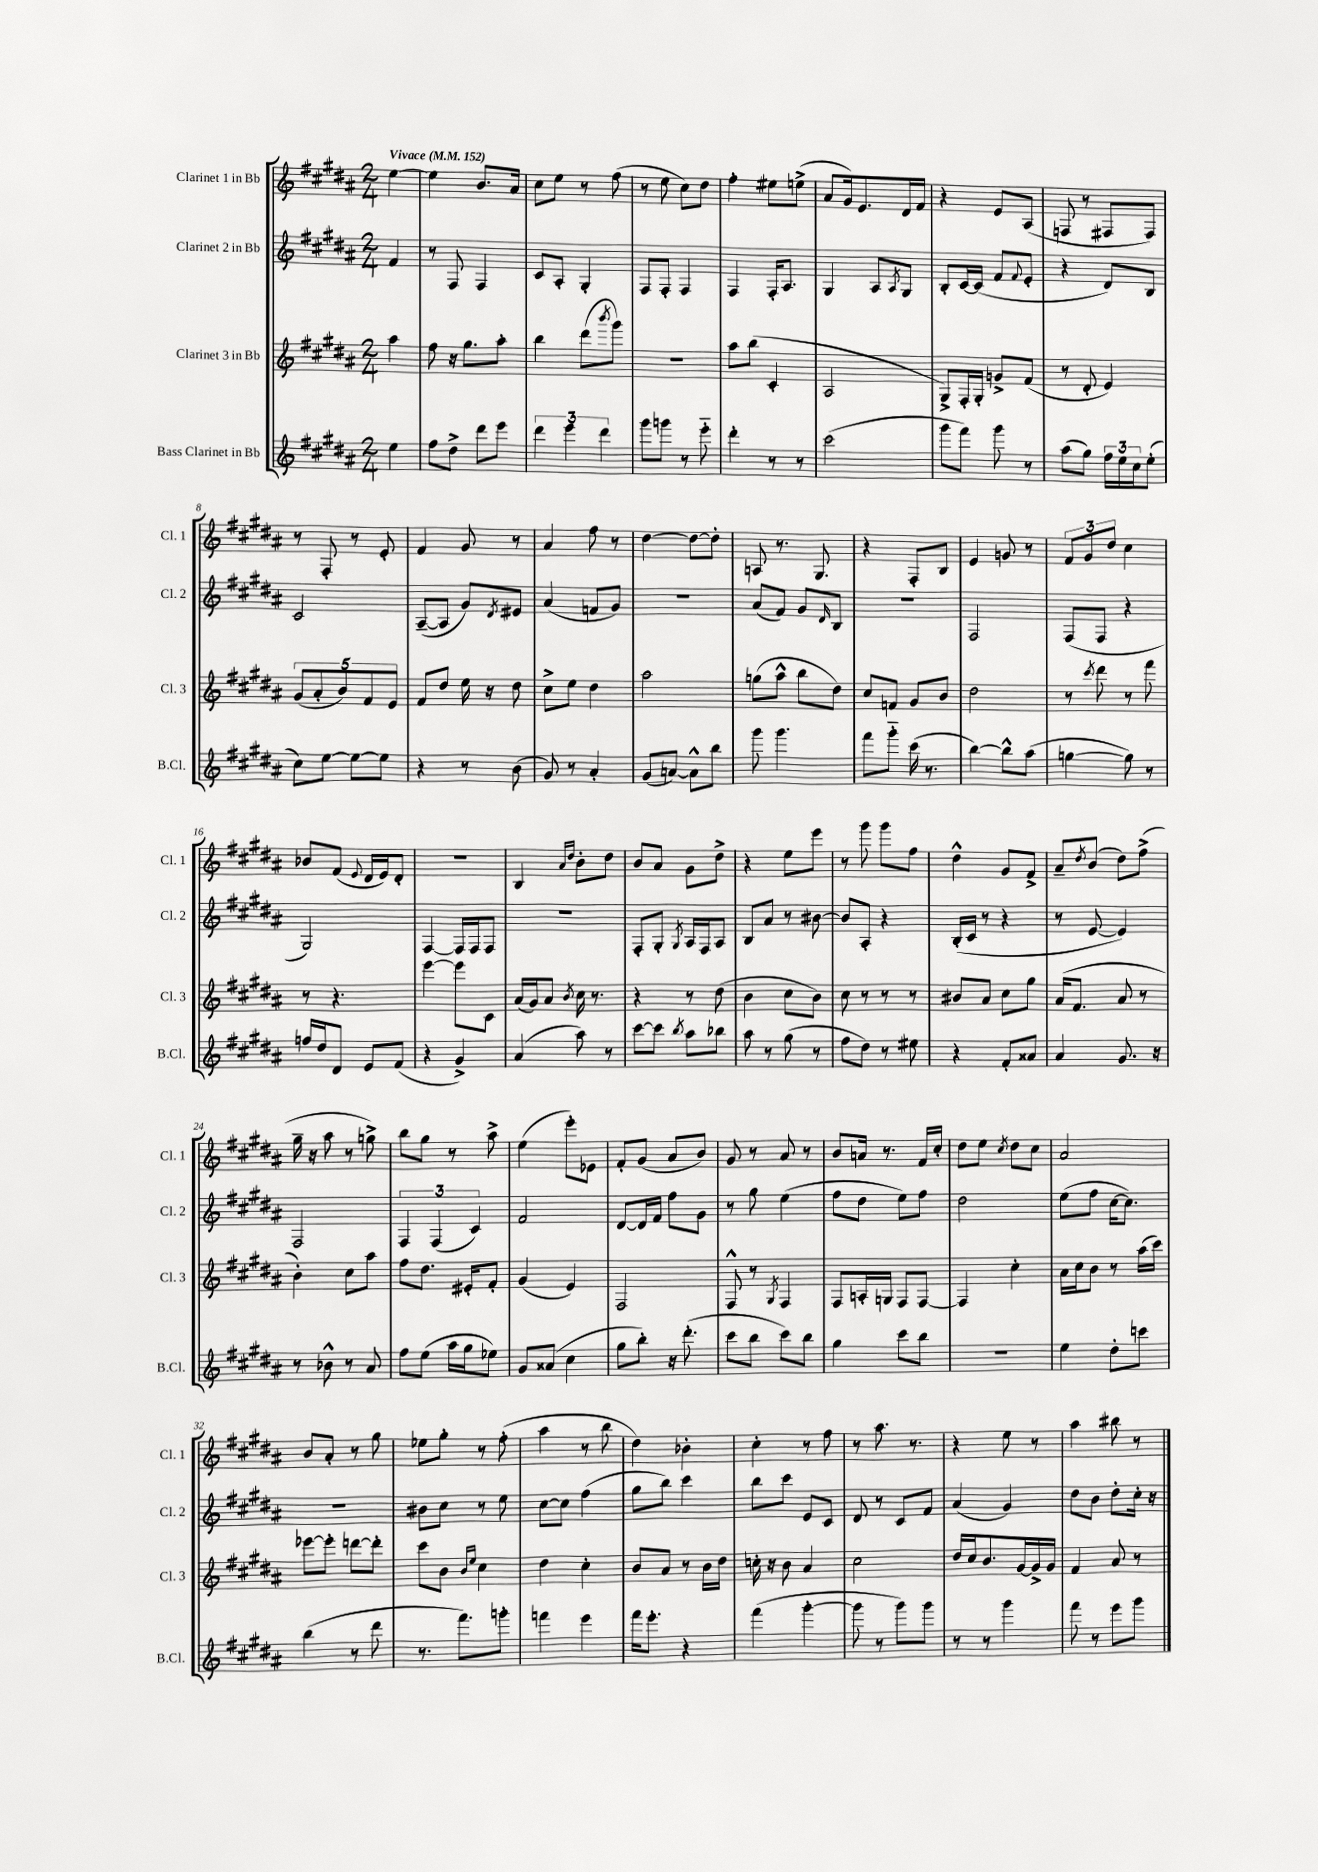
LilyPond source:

<<
\new StaffGroup <<
\new Staff = "s0" \with { instrumentName = "Clarinet 1 in Bb" shortInstrumentName = "Cl. 1" } {
    \clef treble \key b \major \numericTimeSignature \time 2/4 \partial 4 \tempo "Vivace" 4 = 152
    e''4~ |
    e''4 b'8. ais'16 |
    cis''8 e''8 r8 fis''8( |
    r8 e''8 cis''8) dis''8 |
    fis''4-. eis''8 e''8->( |
    ais'8 gis'16) e'8. dis'16 fis'16 |
    r4 e'8 ais8( |
    f8 r8 fis8 fis8) |
    r8 fis8-. r8 e'8-. |
    fis'4 gis'8 r8 |
    ais'4 fis''8 r8 |
    dis''4~ dis''8~ dis''8-. |
    a8 r8. gis8. |
    r4 fis8-. b8 |
    e'4 g'8 r8 |
    \tuplet 3/2 { fis'8 gis'8 dis''8 } cis''4 |
    bes'8 fis'8( \appoggiatura { e'8 } dis'16 e'16) dis'8-. |
    R2 |
    b4 \grace { ais'16 dis''16 } b'8-. dis''8 |
    b'8 ais'8 gis'8 dis''8-> |
    r4 e''8 e'''8 |
    r8 gis'''8 gis'''8 fis''8 |
    dis''4-^ gis'8 fis'8-> |
    ais'8-- \acciaccatura { dis''8 } b'8( dis''8) fis''8->( |
    gis''16-- r16 ais''8 r8 g''8->) |
    b''8 gis''8 r8 ais''8-> |
    e''4( e'''8-.) ees'8 |
    fis'8-. gis'8( ais'8 b'8) |
    gis'8 r8 ais'8 r8 |
    b'8 a'16 r8. fis'16 cis''16-. |
    dis''8 e''8 \acciaccatura { cis''8 } dis''8 cis''8 |
    ais'2 |
    b'8 ais'8-. r8 gis''8 |
    ees''8 gis''8-. r8 fis''8-.( |
    ais''4 r8 b''8 |
    dis''4) bes'4-. |
    cis''4-. r8 fis''8 |
    r8 ais''8. r8. |
    r4 e''8 r8 |
    ais''4 bis''8 r8 \bar "|." |
}
\new Staff = "s1" \with { instrumentName = "Clarinet 2 in Bb" shortInstrumentName = "Cl. 2" } {
    \clef treble \key b \major \numericTimeSignature \time 2/4 \partial 4
    fis'4 |
    r8 fis8 fis4 |
    cis'8 ais8-. gis4-. |
    fis8 fis8-. fis4 |
    fis4 fis16-. ais8. |
    gis4 ais8 \acciaccatura { ais8 } gis8 |
    b8-. cis'16~ cis'16( fis'8 \appoggiatura { fis'8 } e'8-. |
    r4 dis'8) b8 |
    cis'2 |
    ais8~--( ais8 gis'8) \acciaccatura { dis'8 } eis'8 |
    ais'4( f'8 gis'8) |
    R2 |
    ais'8( fis'8) gis'8 \grace { dis'16 } b8 |
    R2 |
    fis2 |
    fis8( fis8 r4 |
    gis2) |
    fis4~ fis16 fis16 fis8 |
    r2 |
    fis8-. gis8-. \acciaccatura { gis8 } ais16 fis16 ais8 |
    b8 ais'8 r8 bis'8~ |
    bis'8 ais8-. r4 |
    b16-.( cis'16 r8 r4 |
    r8 e'8~ e'4) |
    fis2 |
    \tuplet 3/2 { fis4 fis4( cis'4) } |
    fis'2 |
    dis'8~ dis'16 fis'16 fis''8 gis'8 |
    r8 gis''8 e''4( |
    fis''8 dis''8 e''8) fis''8 |
    dis''2 |
    e''8( fis''8 cis''16~ cis''8.) |
    R2 |
    bis'8 cis''8 r8 e''8 |
    cis''8~ cis''8 fis''4( |
    gis''8 b''8) cis'''4 |
    b''8 cis'''8 e'8 cis'8 |
    dis'8 r8 cis'8 fis'8 |
    ais'4( gis'4) |
    dis''8 b'8 dis''8-. cis''16-. r16 \bar "|." |
}
\new Staff = "s2" \with { instrumentName = "Clarinet 3 in Bb" shortInstrumentName = "Cl. 3" } {
    \clef treble \key b \major \numericTimeSignature \time 2/4 \partial 4
    ais''4 |
    fis''8 r16 gis''8. ais''8-. |
    b''4 dis'''8( \acciaccatura { b'''8 } gis'''8) |
    R2 |
    ais''8 b''8( cis'4-. |
    ais2 |
    gis8->) fis16-. gis16-. g'8-> fis'8( |
    r8 dis'8-. e'4) |
    \tuplet 5/4 { gis'8( ais'8-. b'8) fis'8 e'8 } |
    fis'8 dis''8 e''16 r16 dis''8 |
    cis''8-> e''8 dis''4 |
    ais''2 |
    g''8( ais''8-^ b''8 dis''8) |
    cis''8 f'8 gis'8 b'8 |
    dis''2 |
    r8 \acciaccatura { cis'''8 } dis'''8 r8 fis'''8 |
    r8 r4. |
    e'''4~ e'''8 cis'8 |
    ais'16( gis'16) ais'8 \acciaccatura { b'8 } cis''16 r8. |
    r4 r8 dis''8( |
    b'4 cis''8 b'8) |
    cis''8 r8 r8 r8 |
    bis'8 ais'8 cis''8 gis''8 |
    ais'16( fis'8. ais'8 r8 |
    b'4-.) cis''8 ais''8 |
    fis''8 dis''8. eis'16-. fis'8-. |
    gis'4( e'4) |
    fis2 |
    fis8-^ r8 \acciaccatura { gis8 } fis4 |
    fis8 a16-. g16 fis8 fis8~ |
    fis4 cis''4-. |
    ais'16 cis''16 b'8 r8 ais''16( cis'''16) |
    ees'''8~ ees'''8-. d'''8~ d'''8-. |
    cis'''8 b'8 \grace { b'16 e''16 } cis''4 |
    dis''4 cis''4-. |
    b'8 ais'8 r8 b'16 dis''16 |
    c''16-. r16 b'8 ais'4 |
    cis''2 |
    dis''16 cis''16 b'8. gis'16~ gis'16-> gis'16 |
    fis'4 ais'8 r8 \bar "|." |
}
\new Staff = "s3" \with { instrumentName = "Bass Clarinet in Bb" shortInstrumentName = "B.Cl." } {
    \clef treble \key b \major \numericTimeSignature \time 2/4 \partial 4
    e''4 |
    fis''8 dis''8-> dis'''8 e'''8 |
    \tuplet 3/2 { dis'''4 e'''4 dis'''4 } |
    gis'''8 g'''8 r8 e'''8-_ |
    dis'''4-. r8 r8 |
    cis'''2( |
    gis'''8 fis'''8) gis'''8 r8 |
    ais''8( gis''8) \tuplet 3/2 { fis''16 e''16 cis''16 } e''8-.( |
    cis''8) e''8~ e''8~ e''8 |
    r4 r8 b'8( |
    gis'8) r8 ais'4-. |
    gis'8( a'8~) a'8-^ b''8 |
    gis'''8 gis'''4. |
    fis'''8 gis'''8-_ cis'''16( r8. |
    b''4~) b''8-^ ais''8( |
    g''4~ g''8) r8 |
    f''16 dis''16 dis'8 e'8 fis'8( |
    r4 gis'4->) |
    ais'4( ais''8) r8 |
    cis'''8~ cis'''8 \acciaccatura { b''8 } ais''8 bes''8 |
    ais''8 r8 gis''8( r8 |
    fis''8 dis''8) r8 eis''8 |
    r4 fis'8-. aisis'8 |
    ais'4 gis'8. r16 |
    r8 bes'8-^ r8 ais'8 |
    fis''8 e''8( ais''16 gis''16 ees''8) |
    gis'8 aisis'8( cis''4 |
    gis''8 b''8-.) r16 dis'''8.-.( |
    cis'''8 b''8 cis'''8) b''8 |
    gis''4 cis'''8 b''8 |
    r2 |
    e''4 dis''8-. c'''8 |
    b''4( r8 dis'''8 |
    r8. fis'''8.) g'''8-. |
    f'''4 e'''4 |
    fis'''16 e'''8.-. r4 |
    fis'''4( gis'''4~-. |
    gis'''8 r8 gis'''8) gis'''8 |
    r8 r8 gis'''4 |
    fis'''8 r8 e'''8 gis'''8 \bar "|." |
}
>>
>>
